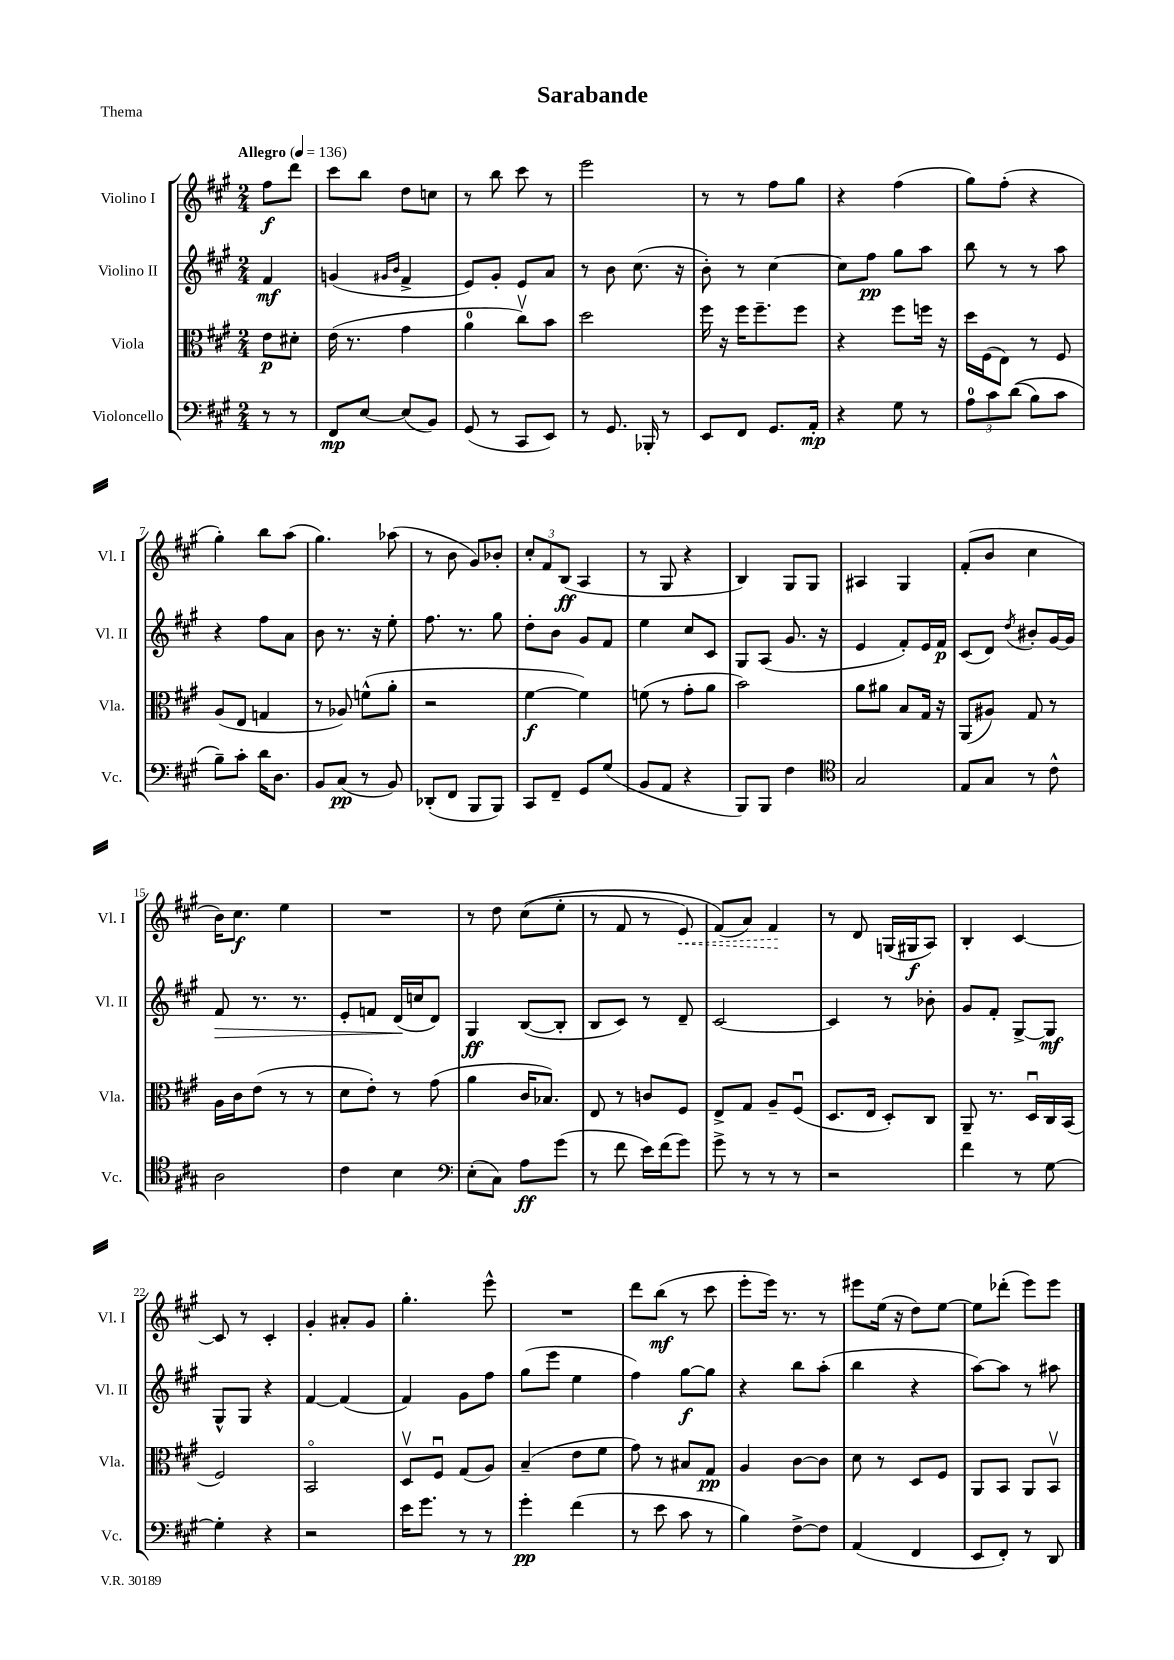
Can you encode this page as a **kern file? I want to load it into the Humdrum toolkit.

**kern	**dynam	**kern	**dynam	**kern	**dynam	**kern	**dynam
*part4	*part4	*part3	*part3	*part2	*part2	*part1	*part1
*staff4	*staff4	*staff3	*staff3	*staff2	*staff2	*staff1	*staff1
*I"Violoncello	*	*I"Viola	*	*I"Violino II	*	*I"Violino I	*
*I'Vc.	*	*I'Vla.	*	*I'Vl. II	*	*I'Vl. I	*
*clefF4	*	*clefC3	*	*clefG2	*	*clefG2	*
*k[f#c#g#]	*	*k[f#c#g#]	*	*k[f#c#g#]	*	*k[f#c#g#]	*
*M2/4	*	*M2/4	*	*M2/4	*	*M2/4	*
*MM136	*	*MM136	*	*MM136	*	*MM136	*
=	=	=	=	=	=	=	=
!	!	!	!	!	!	!LO:TX:a:B:t=Allegro	!
8r	.	8e\L	p	4f#/	mf	8ff#\L	f
8r	.	8d#X'\J	.	.	.	8ddd\J	.
=1	=1	=1	=1	=1	=1	=1	=1
8FF#/L	mp	(16e\	.	(4gn/	.	8ccc#\L	.
.	.	8.r	.	.	.	.	.
[8E/J	.	.	.	.	.	8bb\J	.
.	.	.	.	16qqg#X/LL	.	.	.
.	.	.	.	16qqb/JJ	.	.	.
(8E/L]	.	4g#\	.	4f#^/	.	8dd\L	.
8BB/J)	.	.	.	.	.	8ccn\J	.
=2	=2	=2	=2	=2	=2	=2	=2
(8GG#/	.	4a\	.	8e/L)	.	8r	.
8r	.	.	.	8g#'/J	.	8bb\	.
8CC#/L	.	8cc#v\L)	.	8e/L	.	8ccc#\	.
8EE/J)	.	8b\J	.	8a/J	.	8r	.
=3	=3	=3	=3	=3	=3	=3	=3
8r	.	2dd\	.	8r	.	2eee\	.
8.GG#/	.	.	.	8b\	.	.	.
.	.	.	.	(8.cc#\	.	.	.
16BBB-X'/	.	.	.	.	.	.	.
8r	.	.	.	.	.	.	.
.	.	.	.	16r	.	.	.
=4	=4	=4	=4	=4	=4	=4	=4
8EE/L	.	16ff#\	.	8b'\)	.	8r	.
.	.	16r	.	.	.	.	.
8FF#/J	.	16ff#\KL	.	8r	.	8r	.
.	.	8.ff#~\	.	.	.	.	.
8.GG#/L	.	.	.	[4cc#\	.	8ff#\L	.
.	.	8ff#\J	.	.	.	8gg#\J	.
16AA'/Jk	mp	.	.	.	.	.	.
=5	=5	=5	=5	=5	=5	=5	=5
4r	.	4r	.	8cc#\L]	.	4r	.
.	.	.	.	8ff#\J	pp	.	.
8G#\	.	8ff#\L	.	8gg#\L	.	(4ff#\	.
8r	.	16ffn\Jk	.	8aa\J	.	.	.
.	.	16r	.	.	.	.	.
=6	=6	=6	=6	=6	=6	=6	=6
12A\L	.	16dd\LL	.	8bb\	.	8gg#\L)	.
.	.	(16F#\J	.	.	.	.	.
12c#\	.	.	.	.	.	.	.
.	.	8E\J)	.	8r	.	(8ff#'\J	.
((12d\J	.	.	.	.	.	.	.
8B\L)	.	8r	.	8r	.	4r	.
8c#\J	.	8F#/	.	8aa\	.	.	.
!!LO:LB:g=z
=7	=7	=7	=7	=7	=7	=7	=7
8B~\L)	.	(8A/L	.	4r	.	4gg#'\)	.
8c#'\J	.	8E/J	.	.	.	.	.
16d\KL	.	4Gn/	.	8ff#\L	.	8bb\L	.
8.D\J	.	.	.	.	.	.	.
.	.	.	.	8a\J	.	(8aa\J	.
=8	=8	=8	=8	=8	=8	=8	=8
8BB/L	.	8r	.	8b\	.	4.gg#\)	.
(8C#/J	pp	8A-X/)	.	8.r	.	.	.
8r	.	(8fn^^\L	.	.	.	.	.
.	.	.	.	16r	.	.	.
8BB/)	.	8a'\J	.	8ee'\	.	(8aa-X\	.
=9	=9	=9	=9	=9	=9	=9	=9
(8DD-X'/L	.	2r	.	8.ff#\	.	8r	.
8FF#/J	.	.	.	.	.	8b\	.
.	.	.	.	8.r	.	.	.
8BBB/L	.	.	.	.	.	8g#/L)	.
8BBB/J)	.	.	.	8gg#\	.	8b-X'/J	.
=10	=10	=10	=10	=10	=10	=10	=10
8CC#/L	.	[4f#\	f	8dd'\L	.	12cc#'/L	.
.	.	.	.	.	.	12f#/	.
8FF#~/J	.	.	.	8b\J	.	.	.
.	.	.	.	.	.	(12B/J	ff
8GG#/L	.	4f#\])	.	8g#/L	.	4A/	.
(8G#/J	.	.	.	8f#/J	.	.	.
=11	=11	=11	=11	=11	=11	=11	=11
8BB/L	.	(8fn\	.	4ee\	.	8r	.
8AA/J	.	8r	.	.	.	8G#/	.
4r	.	8g#'\L	.	8cc#/L	.	4r	.
.	.	8a\J	.	8c#/J	.	.	.
=12	=12	=12	=12	=12	=12	=12	=12
8BBB/L)	.	2b\)	.	8G#/L	.	4B/)	.
8BBB/J	.	.	.	(8A/J	.	.	.
4F#\	.	.	.	8.g#/	.	8G#/L	.
.	.	.	.	.	.	8G#/J	.
.	.	.	.	16r	.	.	.
=13	=13	=13	=13	=13	=13	=13	=13
*clefC4	*	*	*	*	*	*	*
2G#/	.	8a\L	.	4e/	.	4A#X/	.
.	.	8a#X\J	.	.	.	.	.
.	.	8B/L	.	8f#'/L)	.	4G#/	.
.	.	16G#/Jk	.	16e/L	.	.	.
.	.	16r	.	16f#/JJ	p	.	.
=14	=14	=14	=14	=14	=14	=14	=14
8E/L	.	(8AA/L	.	(8c#/L	.	(8f#'/L	.
8G#/J	.	8A#X/J)	.	8d/J)	.	8b/J	.
.	.	.	.	8qdd/	.	.	.
8r	.	8G#/	.	8b#X'/L	.	4cc#\	.
8c#^^\	.	8r	.	[16g#/L	.	.	.
.	.	.	.	16g#/JJ]	.	.	.
!!LO:LB:g=z
=15	=15	=15	=15	=15	=15	=15	=15
!	!	!	!	!	!LO:HP:b	!	!
2A\	.	16A\LL	.	8f#/	>	16b\KL)	.
.	.	16c#\J	.	.	.	8.cc#\J	f
.	.	(8e\J	.	8.r	.	.	.
.	.	8r	.	.	.	4ee\	.
.	.	.	.	8.r	.	.	.
.	.	8r	.	.	.	.	.
=16	=16	=16	=16	=16	=16	=16	=16
4c#\	.	8d\L	.	8e'/L	.	2r	.
.	.	8e'\J)	.	8fn/J	.	.	.
4B\	.	8r	.	(16d/LL	.	.	.
.	.	.	.	16ccn/J	]	.	.
.	.	(8g#\	.	8d/J)	.	.	.
=17	=17	=17	=17	=17	=17	=17	=17
*clefF4	*	*	*	*	*	*	*
(8E'\L	.	4a\	.	4G#/	ff	8r	.
8C#\J)	.	.	.	.	.	8dd\	.
8A\L	ff	16c#/KL	.	([8B/L	.	((8cc#\L	.
.	.	8.B-X/J)	.	.	.	.	.
(8g#\J	.	.	.	8B'/J]	.	8ee'\J	.
=18	=18	=18	=18	=18	=18	=18	=18
8r	.	8E/	.	8B/L	.	8r	.
8f#\	.	8r	.	8c#/J)	.	8f#/	.
16e\LL)	.	8cn/L	.	8r	.	8r	.
(16f#\J	.	.	.	.	.	.	.
!	!	!	!	!	!	!	!LO:HP:b
8g#\J)	.	8F#/J	.	8d~/	.	8e/)	<
=19	=19	=19	=19	=19	=19	=19	=19
8g#^\	.	8E^/L	.	[2c#/	.	(8f#/L)	.
8r	.	8G#/J	.	.	.	8a/J)	.
8r	.	8A~/L	.	.	.	4f#/	.
8r	.	(8F#u/J	.	.	.	.	.
.	.	.	.	.	.	.	[
=20	=20	=20	=20	=20	=20	=20	=20
2r	.	8.D/L	.	4c#/]	.	8r	.
.	.	.	.	.	.	8d/	.
.	.	16E/Jk	.	.	.	.	.
.	.	8D'/L)	.	8r	.	(16Gn/LL	.
.	.	.	.	.	.	16G#X/J	f
.	.	8C#/J	.	8b-X'\	.	8A/J)	.
=21	=21	=21	=21	=21	=21	=21	=21
4f#\	.	8AA~/	.	8g#/L	.	4B'/	.
.	.	8.r	.	8f#'/J	.	.	.
8r	.	.	.	[8G#^/L	.	[4c#/	.
.	.	16Du/LL	.	.	.	.	.
[8G#\	.	16C#/	.	8G#/J]	mf	.	.
.	.	(16BB/JJ	.	.	.	.	.
!!LO:LB:g=z
=22	=22	=22	=22	=22	=22	=22	=22
4G#'\]	.	2F#/)	.	8G#^^/L	.	8c#/]	.
.	.	.	.	8G#/J	.	8r	.
4r	.	.	.	4r	.	4c#'/	.
=23	=23	=23	=23	=23	=23	=23	=23
2r	.	2BB/	.	[4f#/	.	4g#'/	.
.	.	.	.	(4f#/]	.	8a#X'/L	.
.	.	.	.	.	.	8g#/J	.
=24	=24	=24	=24	=24	=24	=24	=24
16e\KL	.	8Dv/L	.	4f#/)	.	4.gg#'\	.
8.g#\J	.	.	.	.	.	.	.
.	.	8F#u/J	.	.	.	.	.
8r	.	(8G#/L	.	8g#\L	.	.	.
8r	.	8A/J)	.	8ff#\J	.	8eee^^\	.
=25	=25	=25	=25	=25	=25	=25	=25
4g#'\	pp	(4B~/	.	(8gg#\L	.	2r	.
.	.	.	.	8eee\J	.	.	.
(4f#\	.	8e\L	.	4ee\	.	.	.
.	.	8f#\J	.	.	.	.	.
=26	=26	=26	=26	=26	=26	=26	=26
8r	.	8g#\)	.	4ff#\)	.	8ddd\L	.
8e\	.	8r	.	.	.	(8bb\J	mf
8c#\	.	8B#X/L	.	[8gg#\L	f	8r	.
8r	.	8G#/J	pp	8gg#\J]	.	8ccc#\	.
=27	=27	=27	=27	=27	=27	=27	=27
4B\)	.	4A/	.	4r	.	8eee'\L	.
.	.	.	.	.	.	16eee\Jk)	.
.	.	.	.	.	.	8.r	.
[8F#^\L	.	[8c#\L	.	8bb\L	.	.	.
8F#\J]	.	8c#\J]	.	(8aa'\J	.	8r	.
=28	=28	=28	=28	=28	=28	=28	=28
(4AA/	.	8d\	.	4bb\	.	8eee#X\L	.
.	.	8r	.	.	.	(16ee\Jk	.
.	.	.	.	.	.	16r	.
4FF#/	.	8D/L	.	4r	.	8dd\L)	.
.	.	8F#/J	.	.	.	[8ee\J	.
=29	=29	=29	=29	=29	=29	=29	=29
8EE/L	.	8AA/L	.	[8aa\L)	.	8ee\L]	.
8FF#'/J)	.	8BB/J	.	8aa\J]	.	(8ddd-X'\J	.
8r	.	8AA/L	.	8r	.	8eee\L)	.
8DD/	.	8BBv/J	.	8aa#X\	.	8eee\J	.
==	==	==	==	==	==	==	==
*-	*-	*-	*-	*-	*-	*-	*-
